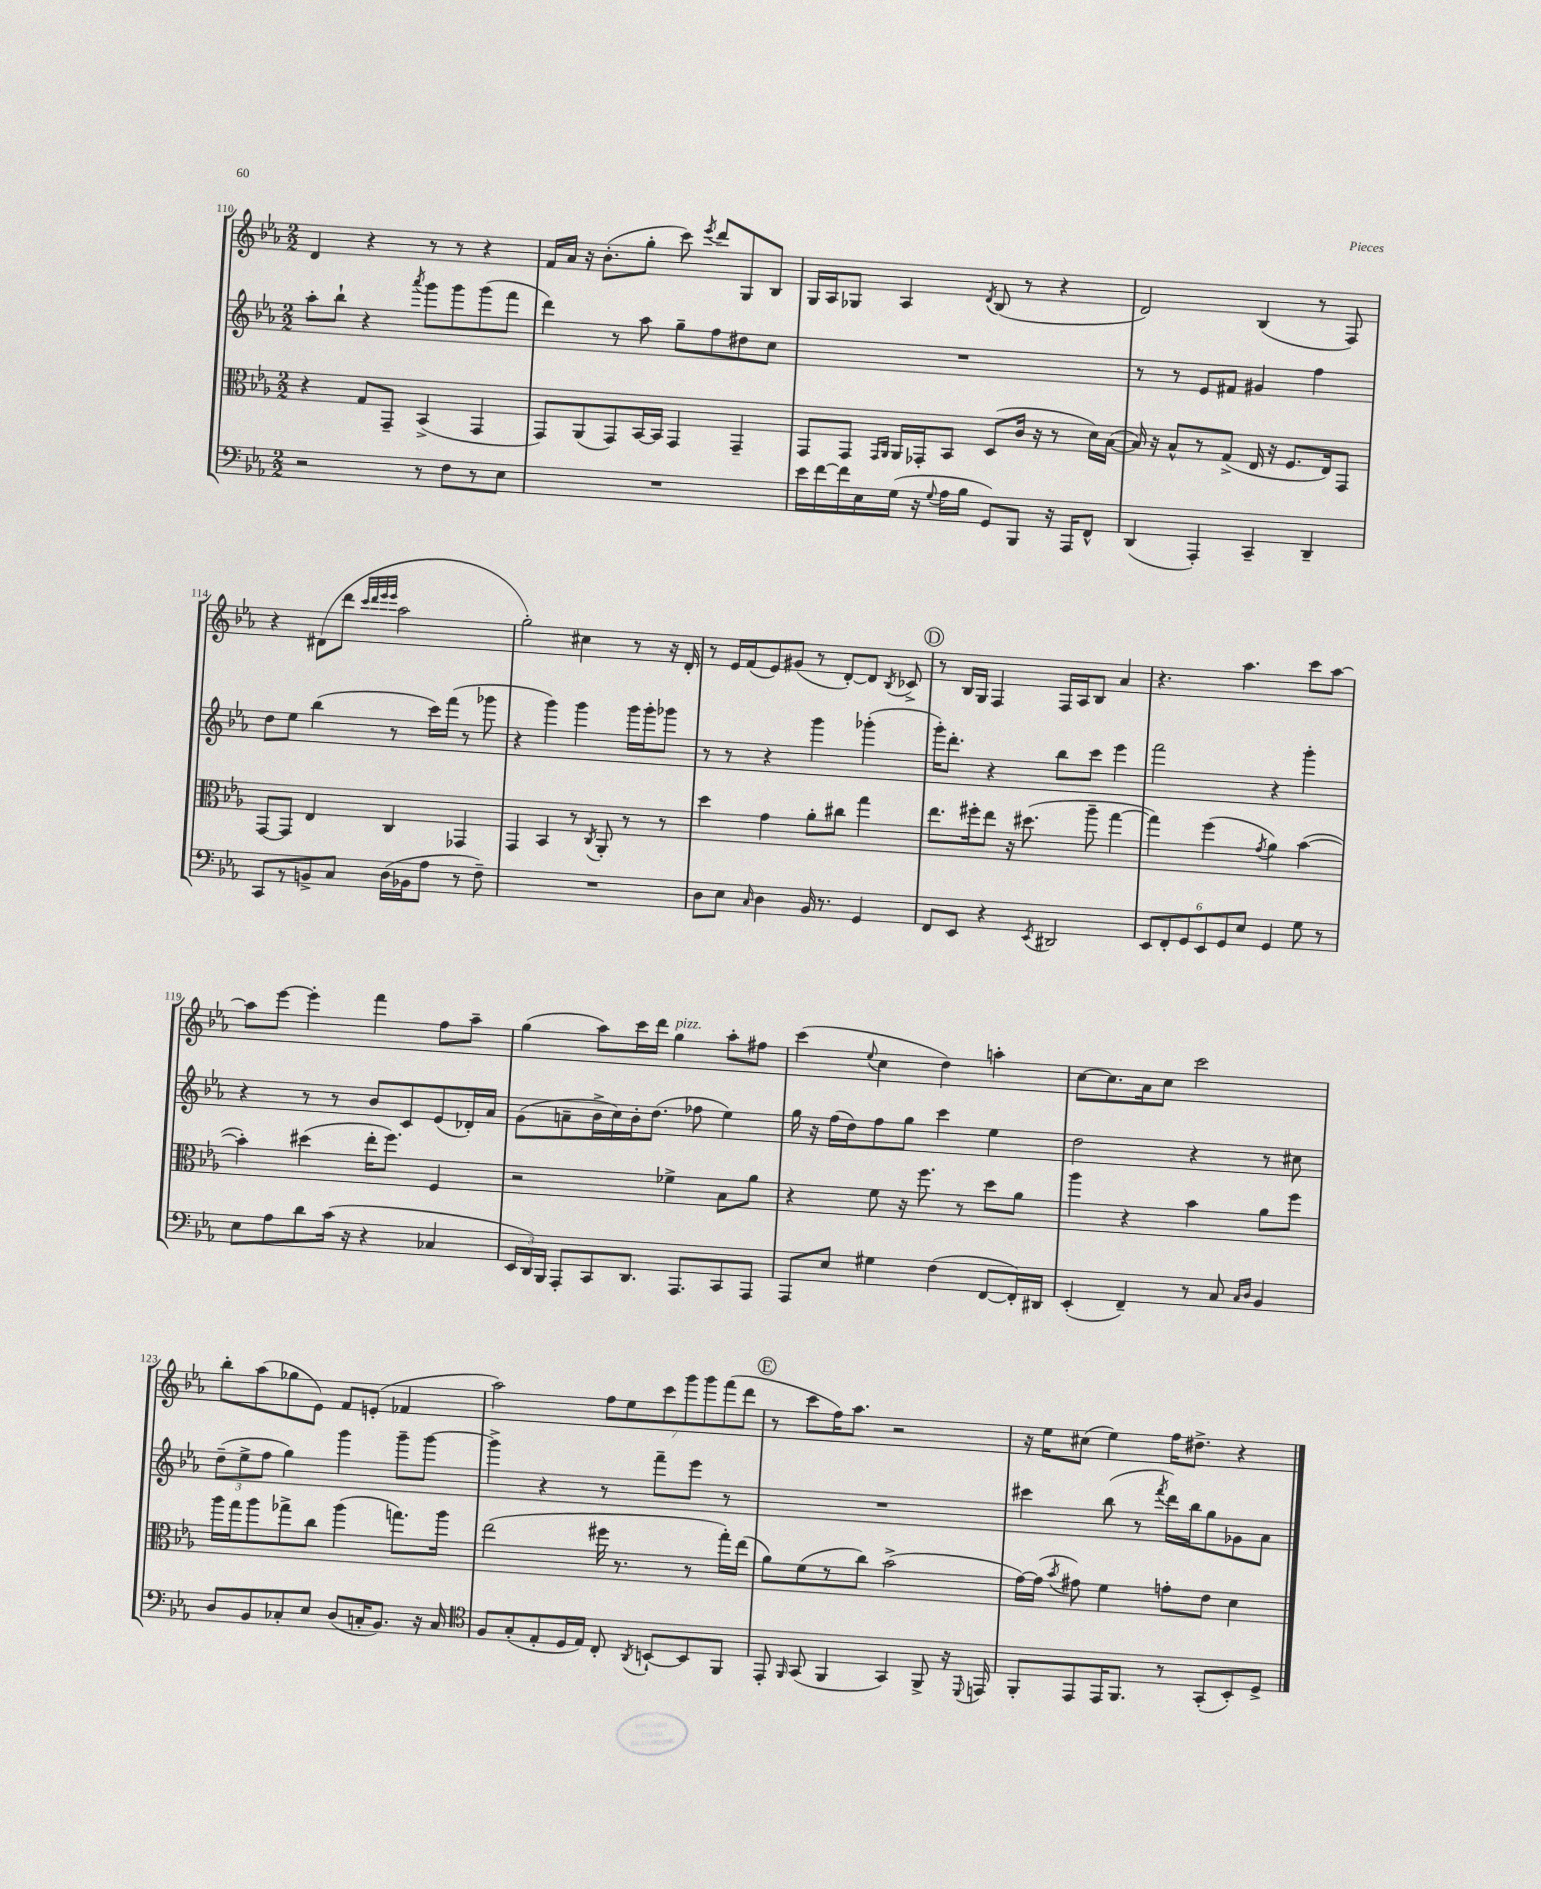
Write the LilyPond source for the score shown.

<<
\new StaffGroup <<
\new Staff = "s0" {
    \clef treble \key ees \major \numericTimeSignature \time 2/2
    \autoBeamOff d'4 r4 r8 r8 r4 |
    f'16[ aes'16] r16 bes'8.[-.( g''8]-. c'''8) \acciaccatura { ees'''8 } d'''8[ g8 bes8] |
    g16[ aes16 ges8] aes4 \acciaccatura { d'8 } bes8( r8 r4 |
    d'2) bes4( r8 f8) |
    r4 dis'8[( d'''8] \grace { c'''32[ d'''32 ees'''32 ees'''32] } aes''2 |
    g''2-.) cis''4 r8 r16 d'16-. |
    r8 ees'16[ f'16( ees'8) gis'8]( r8 d'8[~-.) d'8] \acciaccatura { bes8 } ces'8-> |
    \mark \markup { \circle "D" } r8 bes16[ g16] f4 f16[ aes16 bes8] aes'4 |
    r4. aes''4. c'''8[ aes''8]~ |
    aes''8[ ees'''8]~ ees'''4-. f'''4 f''8[ aes''8]-- |
    g''4( aes''8[) c'''16 d'''16] g''4^\markup { \italic "pizz." } aes''8[-. fis''8] |
    c'''4( \appoggiatura { ees''8 } c''4 d''4) a''4-. |
    c''8[~ c''8. aes'16 c''8] c'''2 |
    bes''8[-. aes''8( ges''8 ees'8]) f'8[ e'8]-.( fes'4 |
    aes''2) \tuplet 7/4 { f''8[ ees''8 c'''8 g'''8 g'''8 f'''8( d'''8] } |
    \mark \markup { \circle "E" } r8 c'''8[ f''16) aes''8.] r2 |
    r16 ees''16[ cis''8]( ees''4) f''16[ dis''8.]-> r4 \bar "|." |
}
\new Staff = "s1" {
    \clef treble \key ees \major \numericTimeSignature \time 2/2
    \autoBeamOff aes''8[-. bes''8]-! r4 \acciaccatura { aes'''8 } g'''8[ g'''8 g'''8( f'''8] |
    d'''4) r8 aes''8 g''8[-- f''8 dis''8 c''8] |
    R1 |
    r8 r8 ees'8[ fis'8] gis'4 f''4 |
    d''8[ ees''8] bes''4( r8 c'''16[) f'''16]( r8 ges'''8 |
    r4 g'''4) g'''4 g'''16[ g'''16-. ges'''8] |
    r8 r8 r4 g'''4 ges'''4-.( |
    \mark \markup { \circle "D" } g'''16[-.) d'''8.]-. r4 bes''8[ c'''8] ees'''4 |
    f'''2 r4 g'''4-. |
    r4 r8 r8 bes'8[ c'8 ees'8( des'16-.) aes'16] |
    g'8[( a'8-- bes'16-> c''16) bes'16-. d''8.]( fes''8 ees''4) |
    g''16 r16 f''16[( d''16) f''8 g''8] c'''4 ees''4 |
    d''2 r4 r8 cis''8 |
    \tuplet 3/2 { d''8[--( ees''8-> f''8] } g''4) g'''4 g'''8[-- g'''8]~ |
    g'''4-> r4 r8 f'''8[-- ees'''8] r8 |
    \mark \markup { \circle "E" } R1 |
    cis'''4 bes''8( r8 \acciaccatura { f'''8 } d'''16[) bes''16 g''8 ges'8 aes'8] \bar "|." |
}
\new Staff = "s2" {
    \clef alto \key ees \major \numericTimeSignature \time 2/2
    \autoBeamOff r4 g8[ g,8]-- bes,4->( g,4 |
    g,8[) aes,8( g,8) bes,16~ bes,16] g,4 g,4-- |
    g,8[ g,8] \grace { g,16[ aes,16] } aes,16[ ges,16-. bes,8] d8[( c'16] r16 r8 d'16[) bes16]~( |
    bes16) r16 bes8[-^ r8 g8]->( ees16 r16 f8.[ ees16) g,8] |
    g,8[~ g,8] ees4 c4 ges,4 |
    g,4 bes,4 r8 \acciaccatura { c8 } aes,8-. r8 r8 |
    d''4 g'4 aes'8[-. cis''8] g''4 |
    \mark \markup { \circle "D" } ees''8.[ fis''16-. ees''8] r16 dis''8.( aes''8-- g''4~ |
    g''4) f''4( \acciaccatura { g'8 } aes'4) bes'4~( |
    bes'4-.) dis''4( ees''16[-. f''8.]) f4 |
    r2 fes'4-> bes8[ aes'8] |
    r4 f'8 r16 f''8. r8 d''8[ aes'8] |
    aes''4 r4 bes'4 aes'8[ f''8] |
    aes''16[ g''16 aes''8 ges''8-> c''8] aes''4( g''8.[) aes''16] |
    ees''2( fis''16 r8. r8 g''16[-.) ees''16]( |
    \mark \markup { \circle "E" } aes'8[) f'8( r8 c''8]) bes'2->( |
    g'16[~) g'16]( \acciaccatura { bes'8 } gis'8) f'4 g'8[-. ees'8] d'4 \bar "|." |
}
\new Staff = "s3" {
    \clef bass \key ees \major \numericTimeSignature \time 2/2
    \autoBeamOff r2 r8 f8[ r8 ees8] |
    R1 |
    ees'16[ f'16~ f'16 ees16 g16]( r16 \appoggiatura { g8 } aes16[ bes16] g,8[) bes,,8] r16 aes,,16[ f,8]-^ |
    d,4( aes,,4-.) c,4-- d,4-- |
    c,8[ r8 b,8-> c8] d16[( bes,16 aes8] r8 f8--) |
    R1 |
    d8[ ees8] \grace { c16 } d4 bes,16 r8. g,4 |
    \mark \markup { \circle "D" } f,8[ ees,8] r4 \acciaccatura { ees,8 } dis,2 |
    \tuplet 6/4 { ees,8[ f,8-. g,8 ees,8 g,8 ees8] } g,4 g8 r8 |
    ees8[ aes8 d'8 c'16]( r16 r4 ces4 |
    \tuplet 3/2 { ees,16[ d,16) bes,,16] } aes,,8[-. c,8 d,8.] aes,,8.[ c,8 aes,,8] |
    aes,,8[ ees8] gis4 f4( f,8[~ f,16-.) dis,16] |
    ees,4-.( f,4--) r8 c8 \grace { c16[ d16] } bes,4 |
    d8[ bes,8 ces8-. ees8] d8[( c16-. bes,8.]) r16 c16 |
    \clef tenor f8[ g8-.( ees8-. d16 ees16]) c8-. \acciaccatura { aes,8 } b,8[~-! b,8 f,8] |
    \mark \markup { \circle "E" } ees,8-. \grace { f,16 } g,8( f,4 g,4) f,8-> r16 \appoggiatura { d,8 } e,16 |
    f,8[-. ees,8 ees,16 f,8.] r8 g,8[-.( bes,8-.) d8]-> \bar "|." |
}
>>
>>
\layout { \context { \Score currentBarNumber = #110 } }
